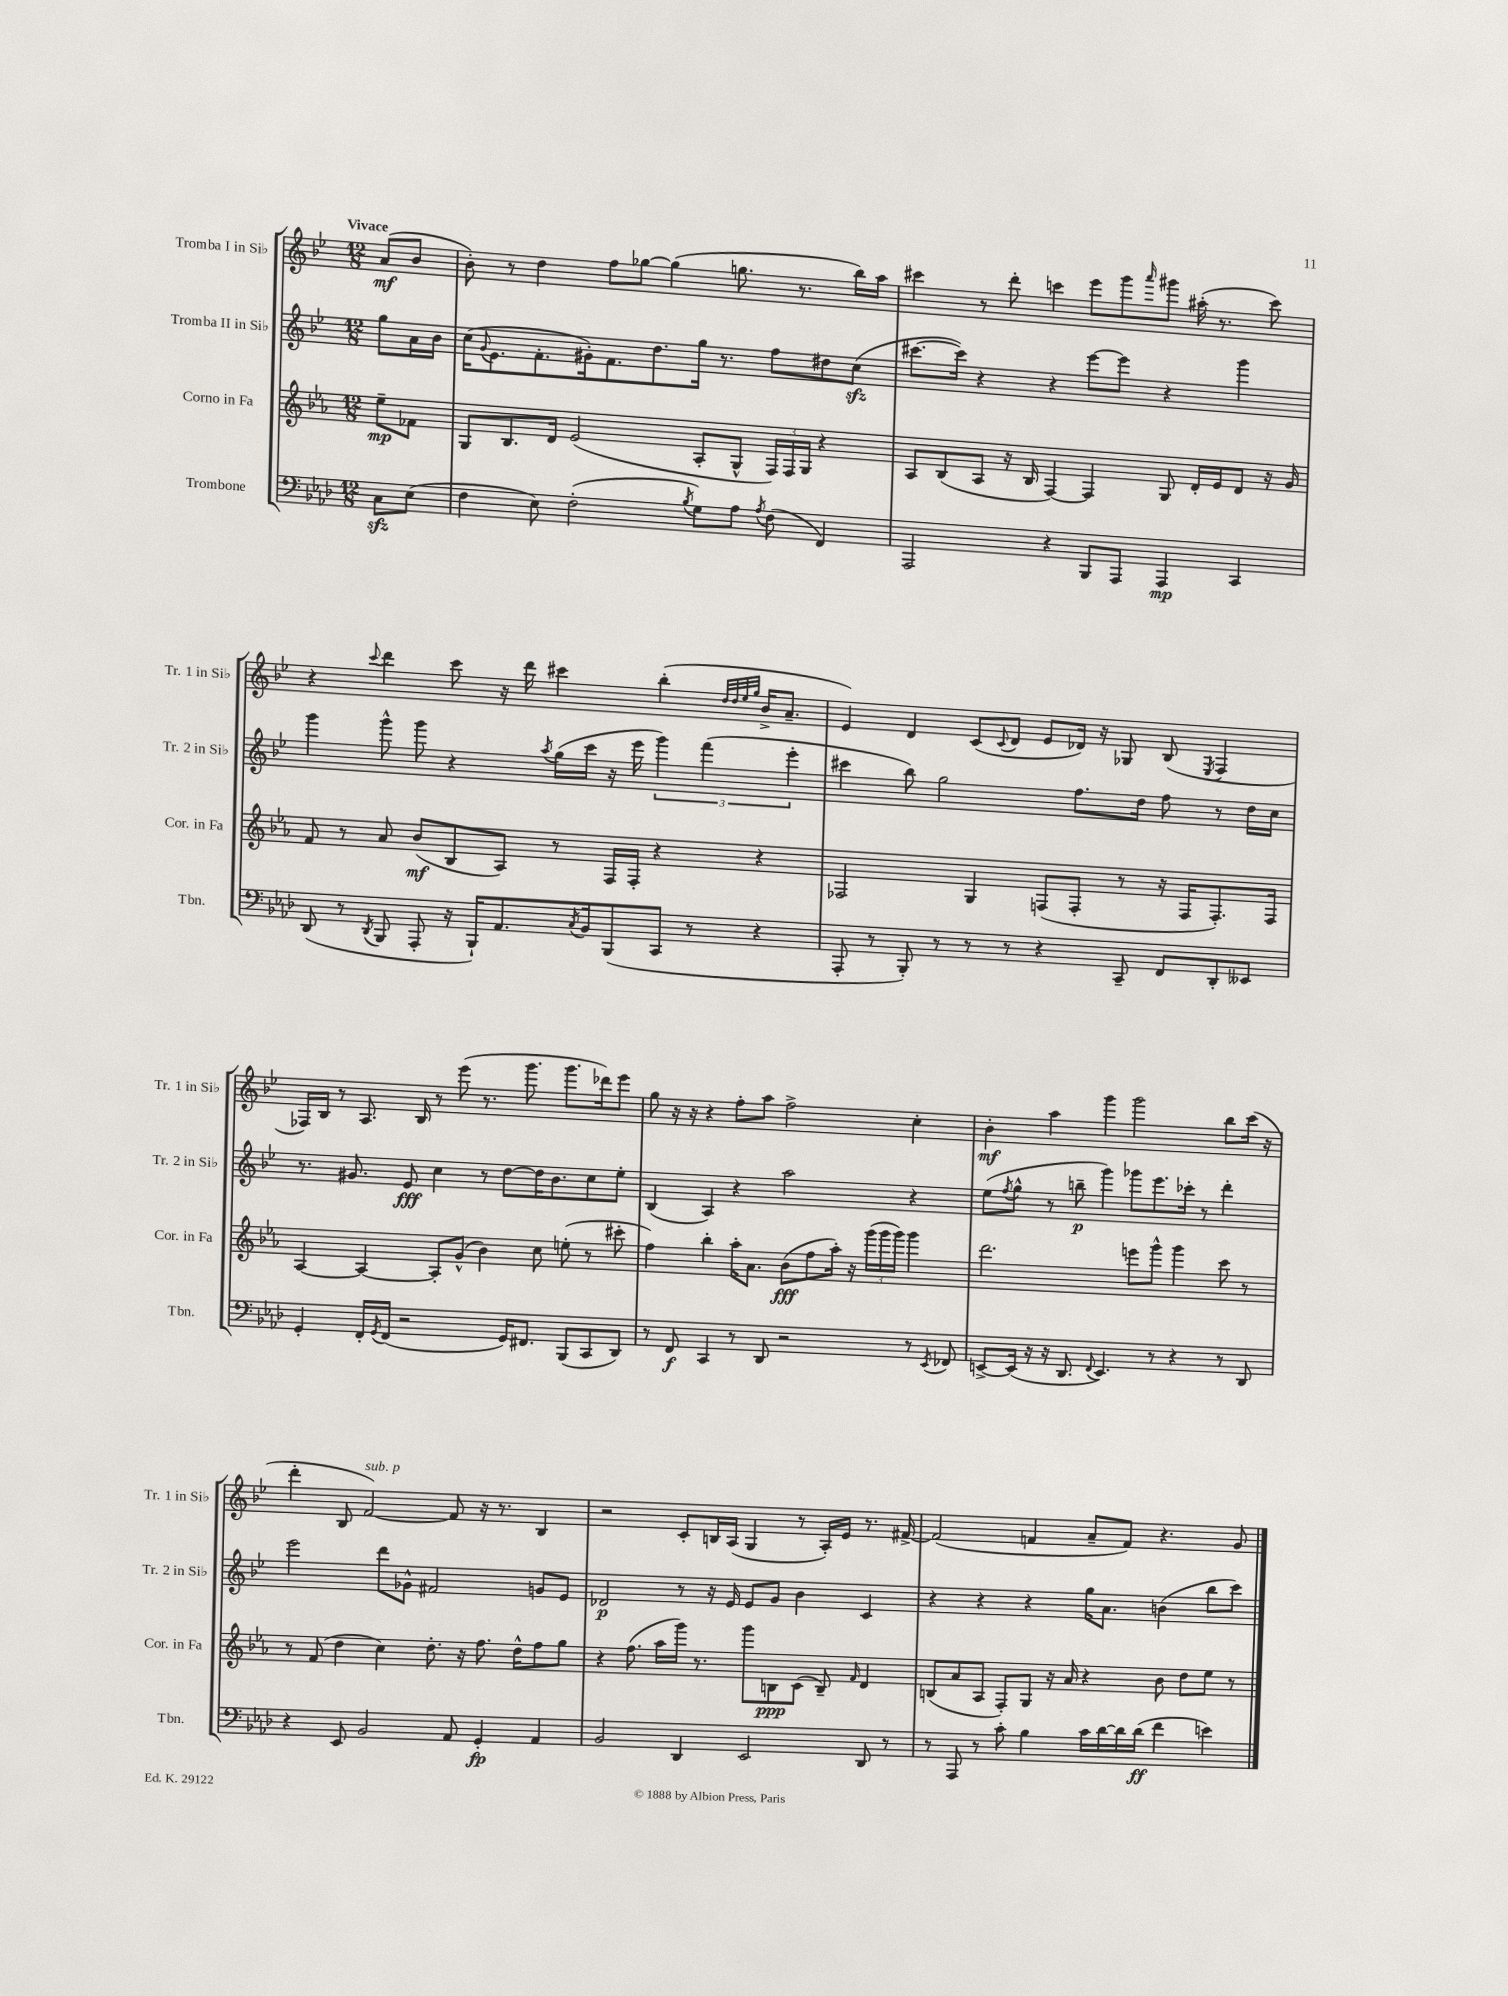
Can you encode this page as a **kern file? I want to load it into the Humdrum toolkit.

**kern	**kern	**kern	**kern
*staff4	*staff3	*staff2	*staff1
*clefF4	*clefG2	*clefG2	*clefG2
*k[b-e-a-d-]	*k[b-e-a-]	*k[b-e-]	*k[b-e-]
*M12/8	*M12/8	*M12/8	*M12/8
8C	8ee-~	8gg	(8a
(8E-	8f-	16a	8b-
.	.	16b-	.
=	=	=	=
4F	8G	(16cc	8b-')
.	.	8qqg	.
.	.	8.e-	.
.	8.B-	.	8r
8E-)	.	8.f'	4dd
.	16d	.	.
(2F'	(2e-	.	.
.	.	16g#')	.
.	.	8.f	8ff
.	.	.	[8gg-
.	.	8.dd	.
.	.	.	(4gg-]
8qB-	.	.	.
8G)	8A-'	16gg	.
.	.	8.r	.
8A-	8G^^	.	8.gg
8qA-	.	.	.
(8F	24F)	8ff	.
.	24F	.	.
.	.	.	8.r
.	24G	.	.
4FF)	4r	8dd#	.
.	.	(8cc	16bb-)
.	.	.	16aa
=	=	=	=
2AAA-	8A-	[8.ccc#	4ccc#
.	(8B-	.	.
.	.	16ccc#])	.
.	8A-	4r	8r
.	16r	.	8ddd'
.	16B-	.	.
4r	[4F)	4r	4ccc
8BBB-	4F]	[8eee-	8eee-
8AAA-	.	8eee-]	8ggg
.	.	.	16qqaaa
4AAA-	8G	4r	8ggg#
.	16d'	.	(16aa#'
.	16e-	.	8.r
4CC	8d	4ggg	.
.	16r	.	8ccc)
.	16g	.	.
=	=	=	=
(8DD-	8f	4ggg	4r
8r	8r	.	.
8qDD-	.	.	8qqccc
8BBB-	8a-	8ggg^^	4ddd
8AAA-'	(8b-	8ggg	.
16r	8B-	4r	8ccc
16BBB-`)	.	.	.
8.AA-	8A-)	.	16r
.	.	.	16ddd
.	.	8qaa	.
.	8r	(16gg	4ccc#
8qC	.	.	.
16BB-	.	16ccc	.
(8BBB-	16F	16r	.
.	16F'	16eee-	.
8CC	4r	6ggg)	(4bb-'
8r	.	.	.
.	.	(6fff	.
.	.	.	32qqdd
.	.	.	32qqdd
.	.	.	32qqee-
.	.	.	32qqgg
4r	4r	.	16b-^
.	.	.	8.a~
.	.	6eee-'	.
=	=	=	=
8AAA-'	2F-	4ccc#	4e-)
8r	.	.	.
8BBB-')	.	8bb-)	4d
8r	.	2gg	.
8r	4G	.	(8c
.	.	.	8qqc
8r	.	.	8d
4r	(8F	.	8e-
.	8F'	8.ff	16d-)
.	.	.	16r
8CC~	8r	.	8G-
.	.	16dd	.
8FF	16r	8ff	(8B-
.	16F	.	.
.	.	.	8qE-
8DD-'	8.F')	8r	4F
8EE--	.	16dd	.
.	16F	16cc	.
=	=	=	=
4GG'	[4A-	8.r	16F-)
.	.	.	16B-
.	.	.	8r
.	.	8.g#	.
16FF'	4A-_	.	8.A
8qGG	.	.	.
(16FF	.	.	.
2r	.	8e-	.
.	.	.	16B-
.	8A-']	4cc	8r
.	(8g^^	.	(8eee-
.	4b-)	8r	8.r
16GG)	.	[8dd	.
8.FF#	.	.	8.ggg
.	8cc	16dd]	.
.	.	8.b-	.
(8BBB-	(8ee'	.	8.ggg
8CC	8r	8cc	.
.	.	.	16ddd-)
8DD-)	8ccc#'	8ee-'	8eee-
=	=	=	=
8r	4ff)	(4B-	8gg
8FF	.	.	16r
.	.	.	16r
4CC	4bb-'	4A)	4r
8r	16aa-'	4r	8ff'
.	8.a-	.	.
8DD-	.	.	8aa
2r	(8b-	2aa	2ff^
.	8ff	.	.
.	16aa-')	.	.
.	16r	.	.
.	(24ggg	.	.
.	24ggg	.	.
.	24ggg)	.	.
8r	4ggg	4r	4cc'
8qEE-	.	.	.
8FF-	.	.	.
=	=	=	=
[8EE^	2.ddd	(8ee-	4b-'
.	.	8qff	.
(16EE]	.	8gg^^	.
16r	.	.	.
16r	.	8r	4aa
8.DD-	.	.	.
.	.	8bb~	.
8qqFF	.	.	.
4.EE)	.	4ggg)	4ggg
.	8eee	8ggg-	2ggg
8r	8ggg^^	8.eee-	.
4r	4ggg	.	.
.	.	16ccc-'	.
.	.	8r	.
8r	8ccc	4ddd'	8bb-
8DD-	8r	.	(16ccc
.	.	.	16r
=	=	=	=
4r	8r	2eee-	4ddd'
.	(8f	.	.
8EE-	4dd	.	8B-
2BB-	.	.	[2f)
.	4cc)	8ddd	.
.	.	8g-^^	.
.	8.dd'	2f#	.
8AA-	.	.	8f]
.	16r	.	.
4GG'	8.ff	.	16r
.	.	.	8.r
.	16dd^^	.	.
4AA-	8ff	8g	4B-
.	8gg	8e-	.
=	=	=	=
2BB-	4r	2d-	2r
.	(8.ff	.	.
.	16aa-	.	.
4DD-	16ggg)	8r	8c'
.	8.r	.	.
.	.	16r	16B
.	.	16e-	(16A
2EE-	8ggg	8e-	4G
.	8B	8g	.
.	(8c	4b-	8r
.	8B~)	.	16A')
.	.	.	16e-
.	16qqf	.	.
8DD-	4d	4c	8.r
8r	.	.	.
.	.	.	[16f#^
=	=	=	=
8r	(8B	4r	(2f#]
8AAA-	8a-	.	.
8r	8A-	4r	.
8c'	8F')	.	.
4B-	8G	4r	4f
.	16r	.	.
.	16a-	.	.
16c	4r	16gg	8a~
[16d-	.	8.a	.
16d-]	.	.	8f)
(16d-	.	.	.
4f	8b-	(4b	4.r
.	8dd	.	.
4e)	8ee-	8bb-	.
.	8r	8ccc)	8g
==	==	==	==
*-	*-	*-	*-
